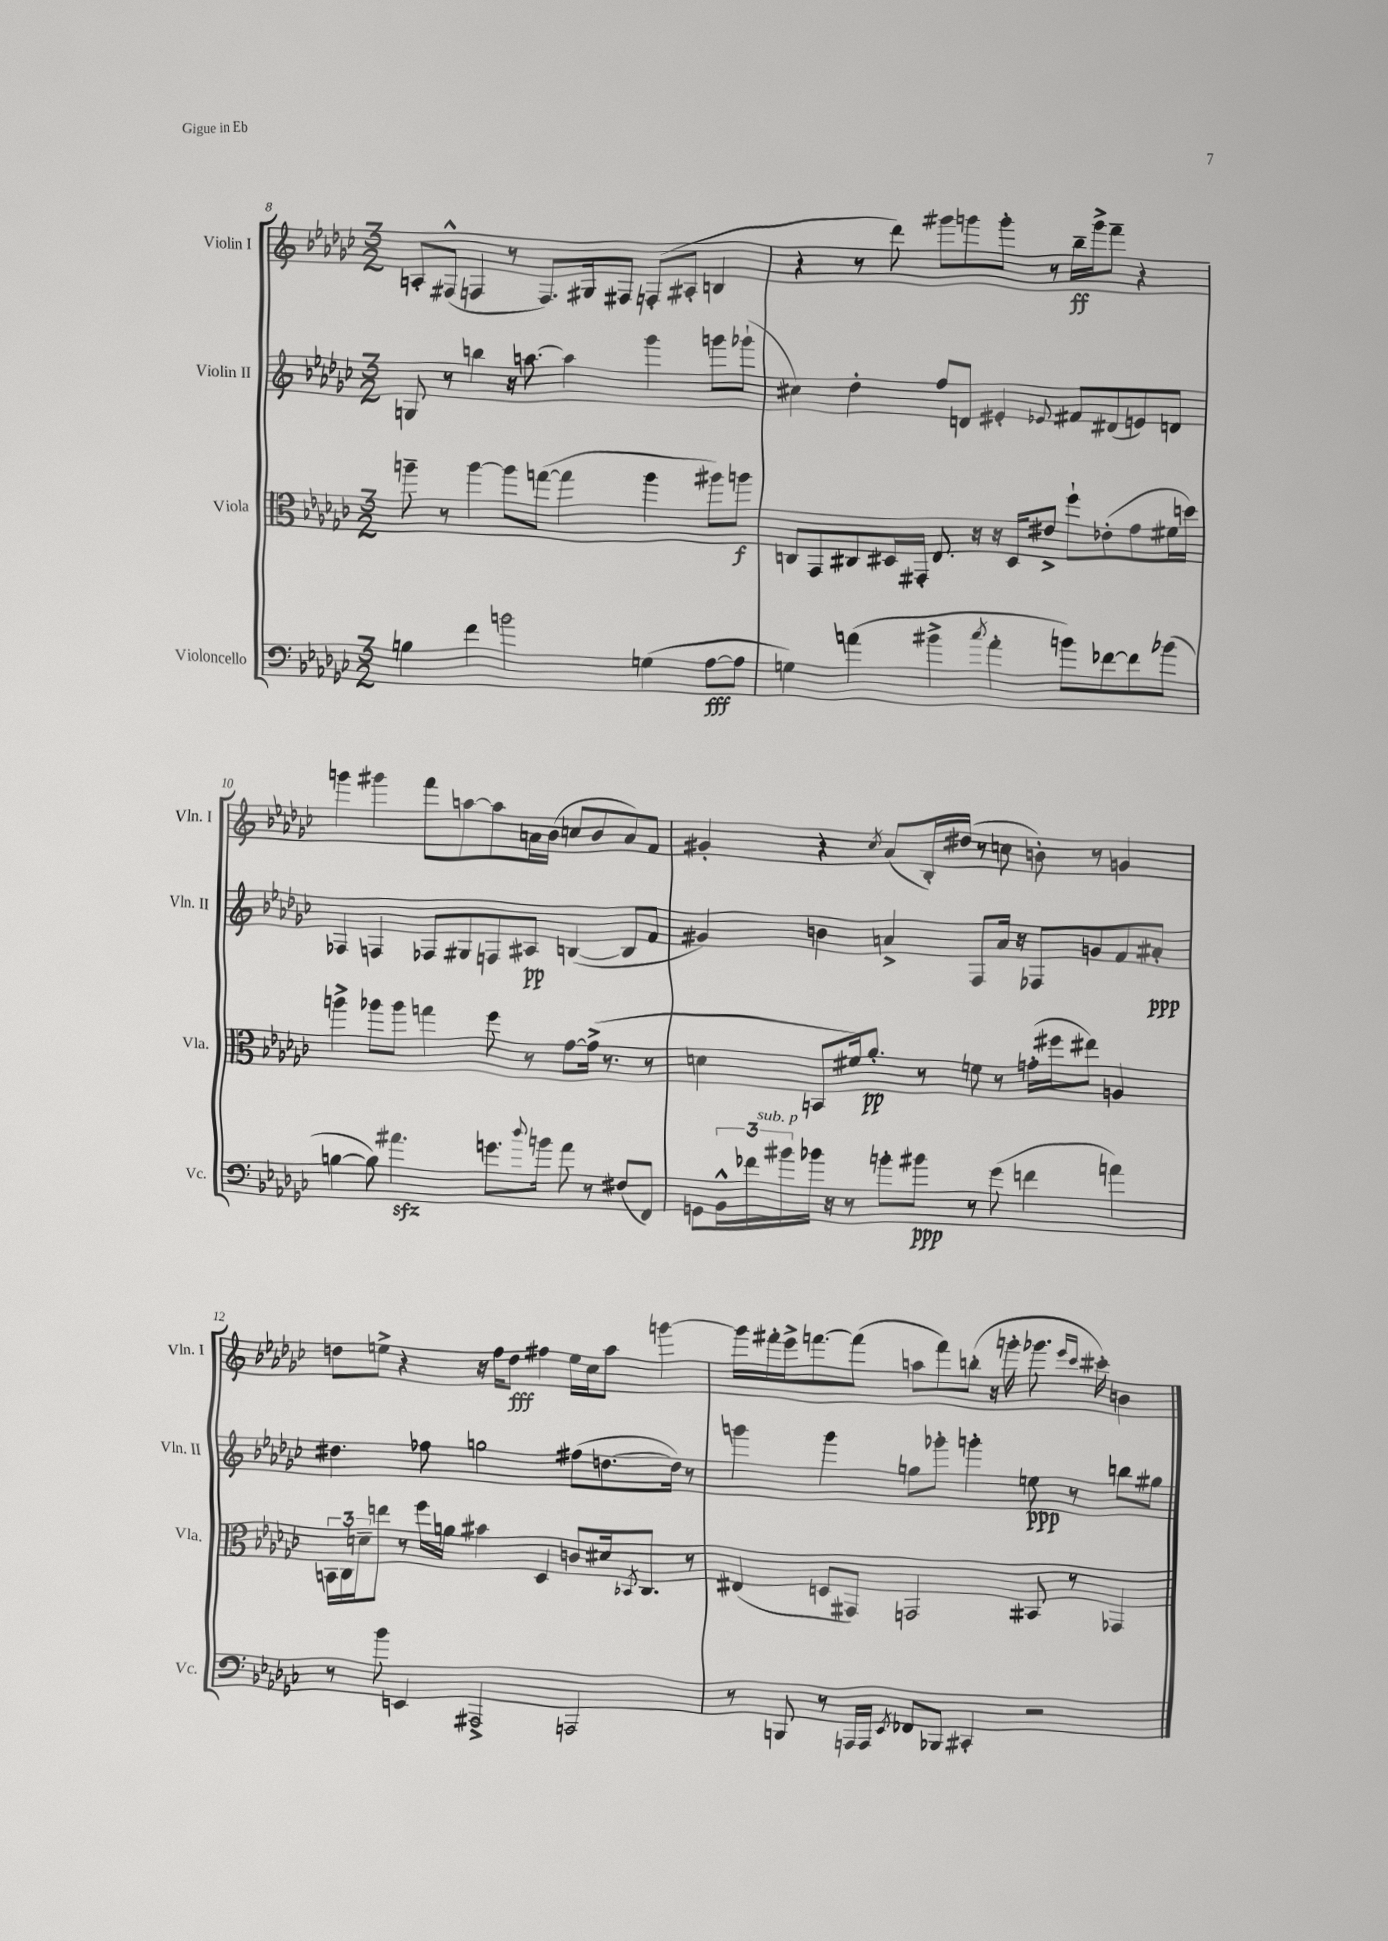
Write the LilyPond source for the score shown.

<<
\new StaffGroup <<
\new Staff = "s0" \with { instrumentName = "Violin I" shortInstrumentName = "Vln. I" } {
    \clef treble \key ges \major \numericTimeSignature \time 3/2
    a8-. fis8-^( f4 r8 f8.) gis16 fis8 f8-.( ais8-. b4 |
    r4 r8 des'''8) gis'''8 g'''8 g'''8-. r8 bes''16--\ff g'''16-> f'''8-- r4 |
    g'''4 gis'''4 f'''8 a''8~ a''8 a'16 bes'16( c''8 bes'8 a'8) f'8 |
    gis'4-. r4 \acciaccatura { ces''8 } aes'8( bes16-.) dis''16( r8 c''8 b'8-.) r8 g'4 |
    d''8 e''8-> r4 r16 f''16 d''8\fff fis''4 e''16 ces''16 aes''8 g'''4~ |
    g'''16 fis'''16-. ees'''16-> f'''8.~ f'''8( a''8 f'''8) b''8-.( r16 g'''16-. ges'''8. \grace { ees'''16 ces'''16 } cis'''16-.) b'4 \bar "|." |
}
\new Staff = "s1" \with { instrumentName = "Violin II" shortInstrumentName = "Vln. II" } {
    \clef treble \key ges \major \numericTimeSignature \time 3/2
    g8 r8 b''4 r16 a''8.~ a''4 ges'''4 g'''8 ges'''8-!( |
    cis''4) des''4-. f''8 d'8 eis'4-. \appoggiatura { ees'8 } fis'8 dis'8( e'8) d'8 |
    fes4 f4 fes8 gis8 f8 ais8\pp b4~( b8 f'8 |
    gis'4) b'4 a'4-> f8 a'16 r16 fes8 g'8 f'8 ais'8-.\ppp |
    dis''4. fes''8 g''2 fis''8( d''8.~ d''16) r8 |
    g'''4 g'''4 g''8 ges'''8-. g'''4-. e''8\ppp r8 b''8 gis''8 \bar "|." |
}
\new Staff = "s2" \with { instrumentName = "Viola" shortInstrumentName = "Vla." } {
    \clef alto \key ges \major \numericTimeSignature \time 3/2
    a''8-- r8 a''4~ a''8 g''8~( g''4 a''4 ais''8) a''8\f |
    c8 ges,8 cis8 dis16 gis,16-. ees8. r16 r16 dis16 eis'8-> f''8-! ees'8-.( ges'8 fis'16 d''16) |
    a''4-> aes''8 aes''8 g''4 f''8 r8 ges'8~ ges'16->( r8. r8 |
    d'4 b,8 fis'16) aes'8.-.\pp r8 f'8 r8 g'16-.( fis''16 eis''8) a4 |
    \tuplet 3/2 { b,16 ces16 d'16-- } e''8 r8 f''16 a'16 bis'4 des4 c'8 dis'16 \acciaccatura { bes,8 } ces8. r8 |
    eis4( d8 gis,8) g,2 bis,8 r8 ges,4 \bar "|." |
}
\new Staff = "s3" \with { instrumentName = "Violoncello" shortInstrumentName = "Vc." } {
    \clef bass \key ges \major \numericTimeSignature \time 3/2
    b4 f'4 b'2 g4( aes8~\fff aes8 |
    g4) a'4( bis'4-> \acciaccatura { ces''8 } a'4-. b'8) fes'8~ fes'8 bes'8( |
    b4~ b8) ais'4.\sfz g'8. \appoggiatura { des''8 } b'16 ais'8 r8 fis8( f,8) |
    g,8 \tuplet 3/2 { bes,16-^ fes'16 bis'16^\markup { \italic "sub. p" } } bes'16 r16 r8 b'8-. bis'8\ppp r8 ges'8( f'4 a'4) |
    r8 bes'8 e,4 ais,,2-> a,,2 |
    r8 b,,8 r8 a,,16 a,,16 \acciaccatura { ees,8 } fes,8 bes,,8 cis,4-. r2 \bar "|." |
}
>>
>>
\layout { \context { \Score currentBarNumber = #8 } }
